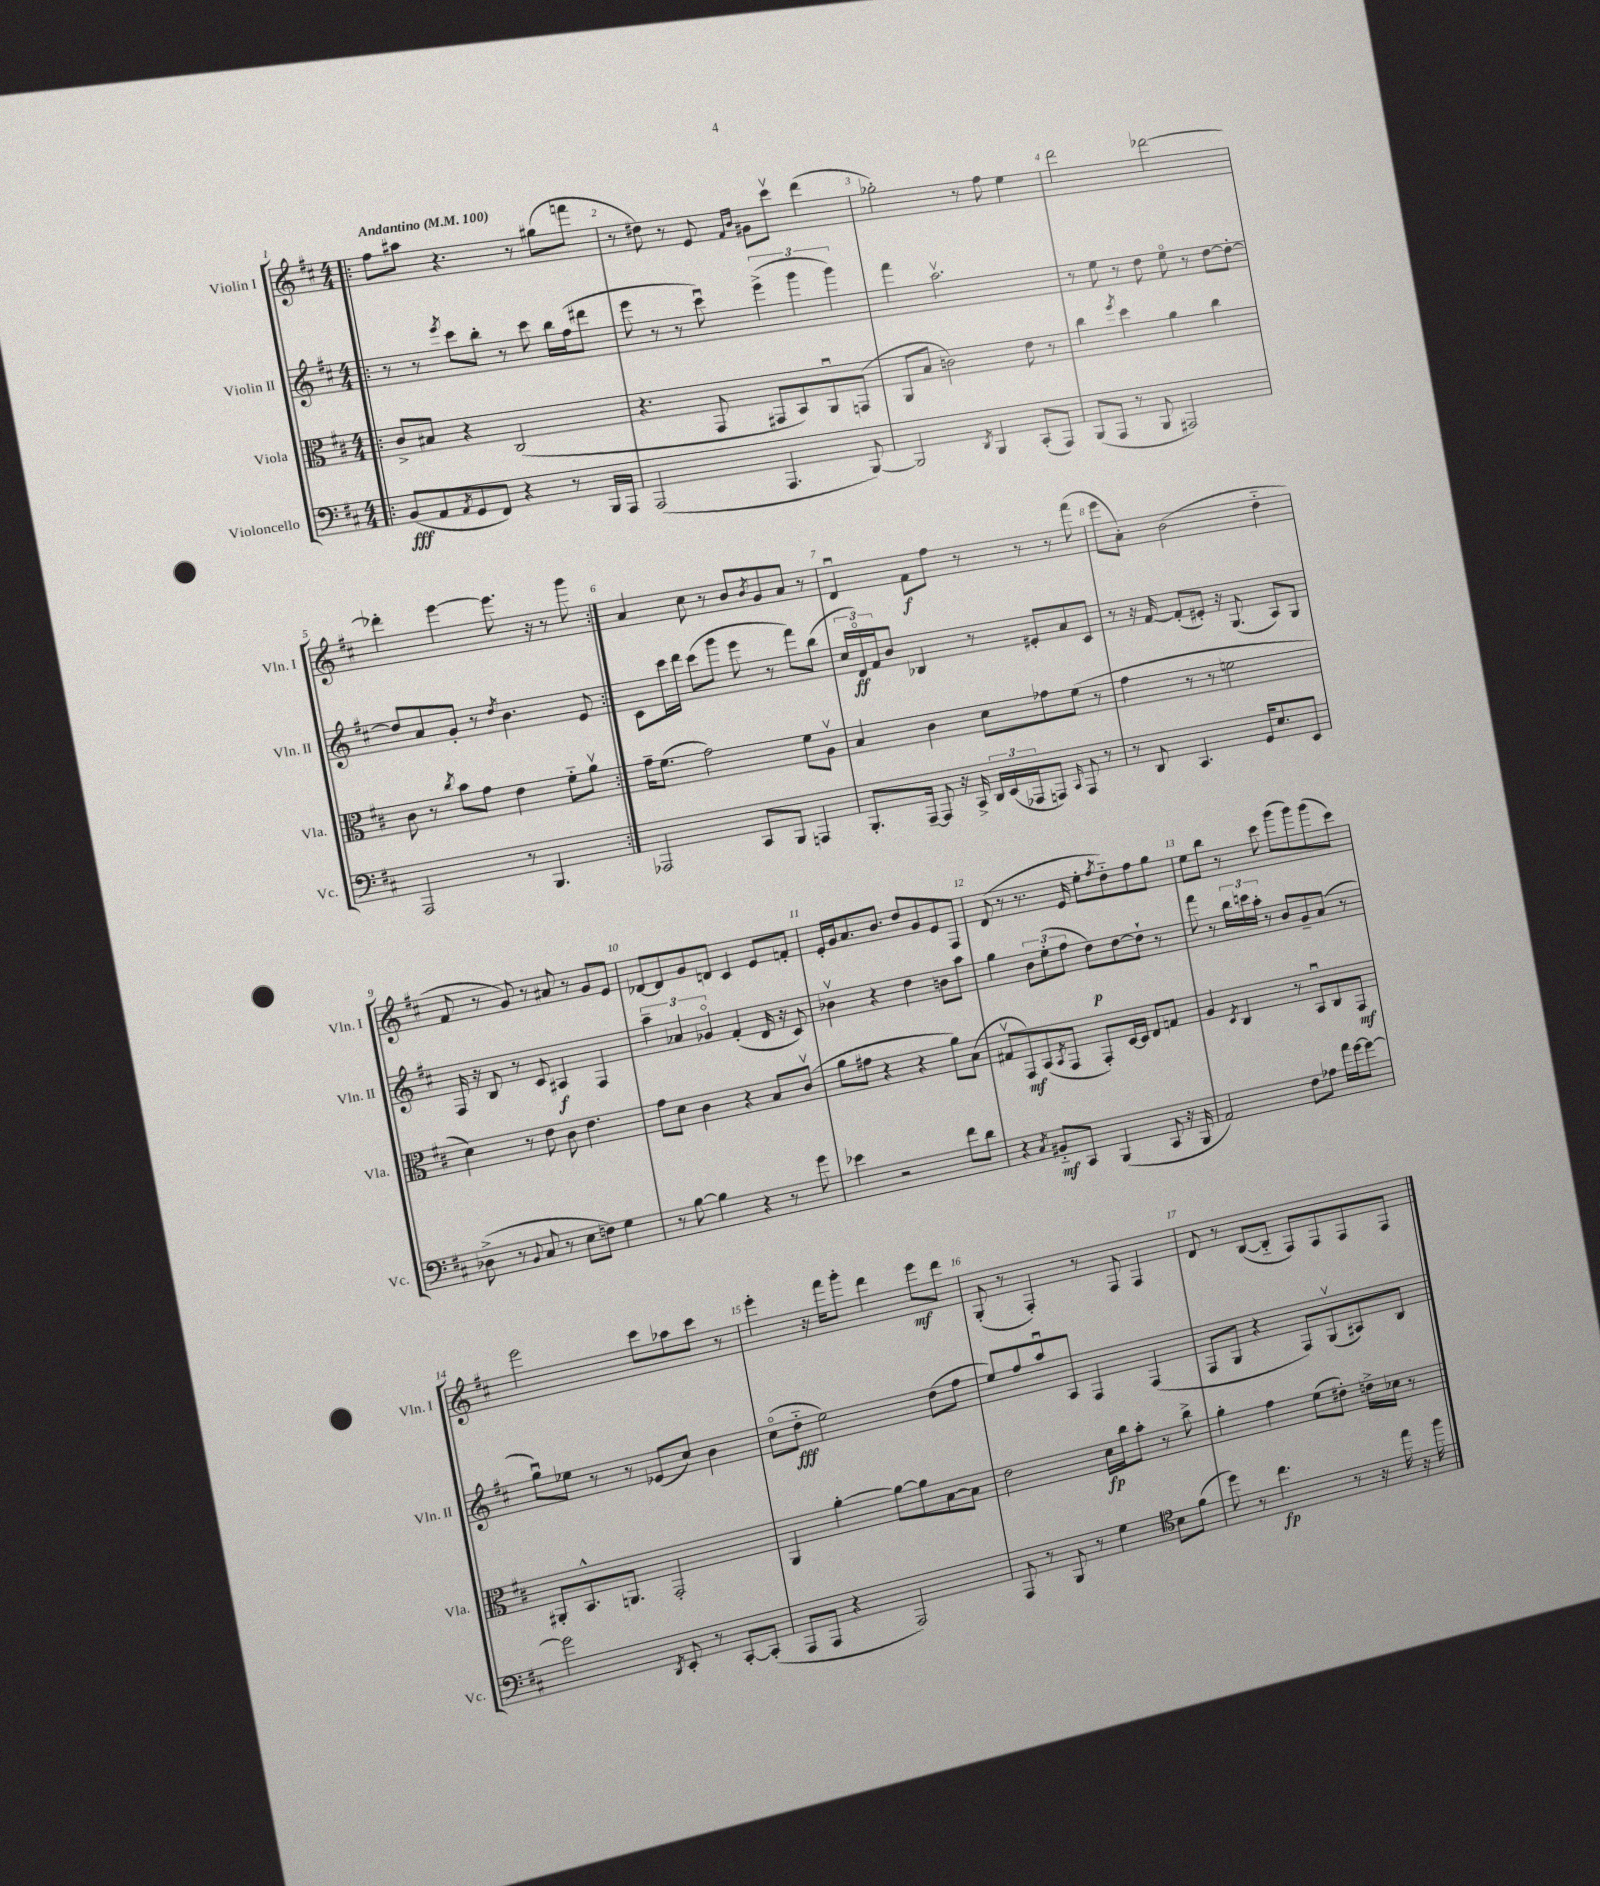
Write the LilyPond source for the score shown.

<<
\new StaffGroup <<
\new Staff = "s0" \with { instrumentName = "Violin I" shortInstrumentName = "Vln. I" } {
    \clef treble \key d \major \numericTimeSignature \time 4/4 \tempo "Andantino" 4 = 100
    \repeat volta 2 { \bar ".|:" fis''8 ais''8 r4. r8 gis''8( f'''8 |
    r8 dis''8) r8 e'8 \grace { fis'16 b'16 } gis'8 cis'''8\upbow d'''4( |
    ges''2-.) r8 fis''8 e''4 |
    d'''2 des'''2~ |
    des'''4-. e'''4~ e'''8. r16 r8 g'''8 | }
    a'4 cis''8 r8 b'8 \acciaccatura { b'8 } g'8 a'8 r8 |
    d'4\downbow fis'8\f fis''8 r8 r8 r8 fis'''8( |
    e'''8 a'8-.) b'2( d''4-_ |
    fis'8 r8 g'8) r8 ais'8 r8 g'8 e'8 |
    des'8~ des'8 g'8 d'8 cis'4 e'8 f'8-. |
    e'16-. g'16 a'8. b'8. d''8 g'8 e'8 fis8 |
    d'8( r8 r8. e'16 e''8-. \acciaccatura { fis''8 } d''8-_) fis''8 g''8 |
    e''8 b''8 r8 cis'''8 g'''8( g'''8) g'''8( cis'''8) |
    e'''2 cis'''8 aes''8 cis'''8 r8 |
    e'''4-. r16 fis'''16 g'''8-. d'''4 e'''8\mf d'''8 |
    g8-.( r8 fis4-.) r8 fis8 fis4 |
    d'8 r8 b8~( b8-_ fis8) fis8 fis8 fis8 \bar "|." |
}
\new Staff = "s1" \with { instrumentName = "Violin II" shortInstrumentName = "Vln. II" } {
    \clef treble \key d \major \numericTimeSignature \time 4/4
    \repeat volta 2 { \bar ".|:" r8 r8 \acciaccatura { e'''8 } cis'''8 b''8-. r8 cis'''8 b''16 fis''16( dis'''8 |
    e'''8 r8 r8 cis'''8\downbow) \tuplet 3/2 { e'''4->( g'''4 g'''4) } |
    fis'''4 a''2.\upbow |
    r8 e''8 r8 d''8 e''8\flageolet r8 d''8~ d''8~-. |
    d''8 a'8 g'8-. r8 \acciaccatura { d''8 } b'4. e'8 | }
    cis'8 cis'''16 d'''16 cis'''8( g'''8 e'''8 r8 fis'''8) b''8( |
    \tuplet 3/2 { cis''16 d'16\flageolet\ff) fis'16 } b'8 bes4 r8 eis'8-. a'8 cis'8 |
    r8 r16 fis'16~ fis'8-.( eis'8-.) r16 g8.( a8) g8 |
    fis16 r16 b8 r8 cis'8 ais4\f fis4 |
    \tuplet 3/2 { a''4-- aes'4 ges'4\flageolet } fis'4-.( d'16 r16 cis'8) |
    bes'4\upbow r4 d''4 b'8 a''8 |
    g''4 \tuplet 3/2 { b'8 e''8-.( fis''8 } d''8\p) d''8~ d''8-! r8 |
    fis'''8 r8 \tuplet 3/2 { b''16 c'''16 a''16-. } r8 b'8 g'8-- a'8( r8 |
    g''8\downbow) ees''8 r8 r8 ees'8( cis''8) b'4 |
    cis''8\flageolet( d''8-_\fff e''2) d''8( fis''8 |
    e''8) fis''8 a''8\downbow a8 fis4 fis4( |
    fis8 g8 r4 fis8) g8\upbow( ais8) b8 \bar "|." |
}
\new Staff = "s2" \with { instrumentName = "Viola" shortInstrumentName = "Vla." } {
    \clef alto \key d \major \numericTimeSignature \time 4/4
    \repeat volta 2 { \bar ".|:" cis'8-> bis8 r4 cis2( |
    r4. g,8 gis,8 b,8) a,8\downbow g,8( |
    a,8 b8 c'2) e'8 r8 |
    cis''4 \acciaccatura { fis''8 } d''4 a'4 cis''4 |
    cis'8 r8 \acciaccatura { cis''8 } b'8 g'8 e'4 fis'8-_ a'8\upbow | }
    g'16-- fis'8.( g'2) fis'8 a8\upbow |
    b4 cis'4 d'8 ges'8 fis'8( r8 |
    g'4 r8 r8 f'2 |
    d'4) r8 e'8 cis'8 e'4. |
    g'8 d'8 cis'4 r4 b8 cis'8\upbow( |
    a'8 gis'8 r4 r4 a'8) b8( |
    gis8\upbow g,8\mf) b,8( \acciaccatura { b,8 } g,8 g,8-.) d16~ d16 e8 g8 |
    a4 \acciaccatura { d8 } cis4 r8 b,8\downbow cis8 g,8\mf |
    ais,8-. b,8.-^ a,8. g,2-. |
    a,4 a'4~-. a'8~ a'8 b8~ b8 |
    e'2 d'16\fp cis''16 b'8-. r8 cis''8-> |
    a'4-. g'4 fis'8( eis'8-.) e'16-> des'16 r8 \bar "|." |
}
\new Staff = "s3" \with { instrumentName = "Violoncello" shortInstrumentName = "Vc." } {
    \clef bass \key d \major \numericTimeSignature \time 4/4
    \repeat volta 2 { \bar ".|:" b,8\fff( a,8 \acciaccatura { a,8 } g,8 fis,8) r4 r8 b,,16 a,,16 |
    a,,2( a,,4. b,,8~) |
    b,,2 \acciaccatura { d,8 } b,,4 cis,8-.( a,,8) |
    b,,8( a,,8 r8 b,,8 ais,,2) |
    a,,2 r8 b,,4. | }
    aes,,2 cis,8 b,,8 a,,4 |
    b,,8.-. a,,16~-- a,,8 r16 cis,16-> \tuplet 3/2 { d,16 e,16( aes,,16 } a,,8) \grace { cis,16 } a,,8 r8 |
    r8 d,8 cis,4. g,16 e8. e,8 |
    des8->( r8 \appoggiatura { b,8 } cis8 r8 e8 f8) g4 |
    r8 b8~ b4 r4 r8 g'8 |
    ees'4 r2 fis'8 d'8 |
    r4 \acciaccatura { cis8 } bis,8-_\mf cis,8 b,,4( cis,8 r16 b,,16 |
    a,2) fis8 aes8 a'16 g'16~ g'8~ |
    g'2 \acciaccatura { d,8 } e,8-. r8 cis,8~-. cis,8-.( |
    a,,8 a,,8 r4 a,,2) |
    a,,8 r8 b,,8 r8 g4 \clef tenor b8 fis'8( |
    d''8) r8 cis''4.\fp r8 r16 e''16 r16 fis''16 \bar "|." |
}
>>
>>
\layout { \context { \Score \override BarNumber.break-visibility = ##(#f #t #t) barNumberVisibility = #all-bar-numbers-visible } }
